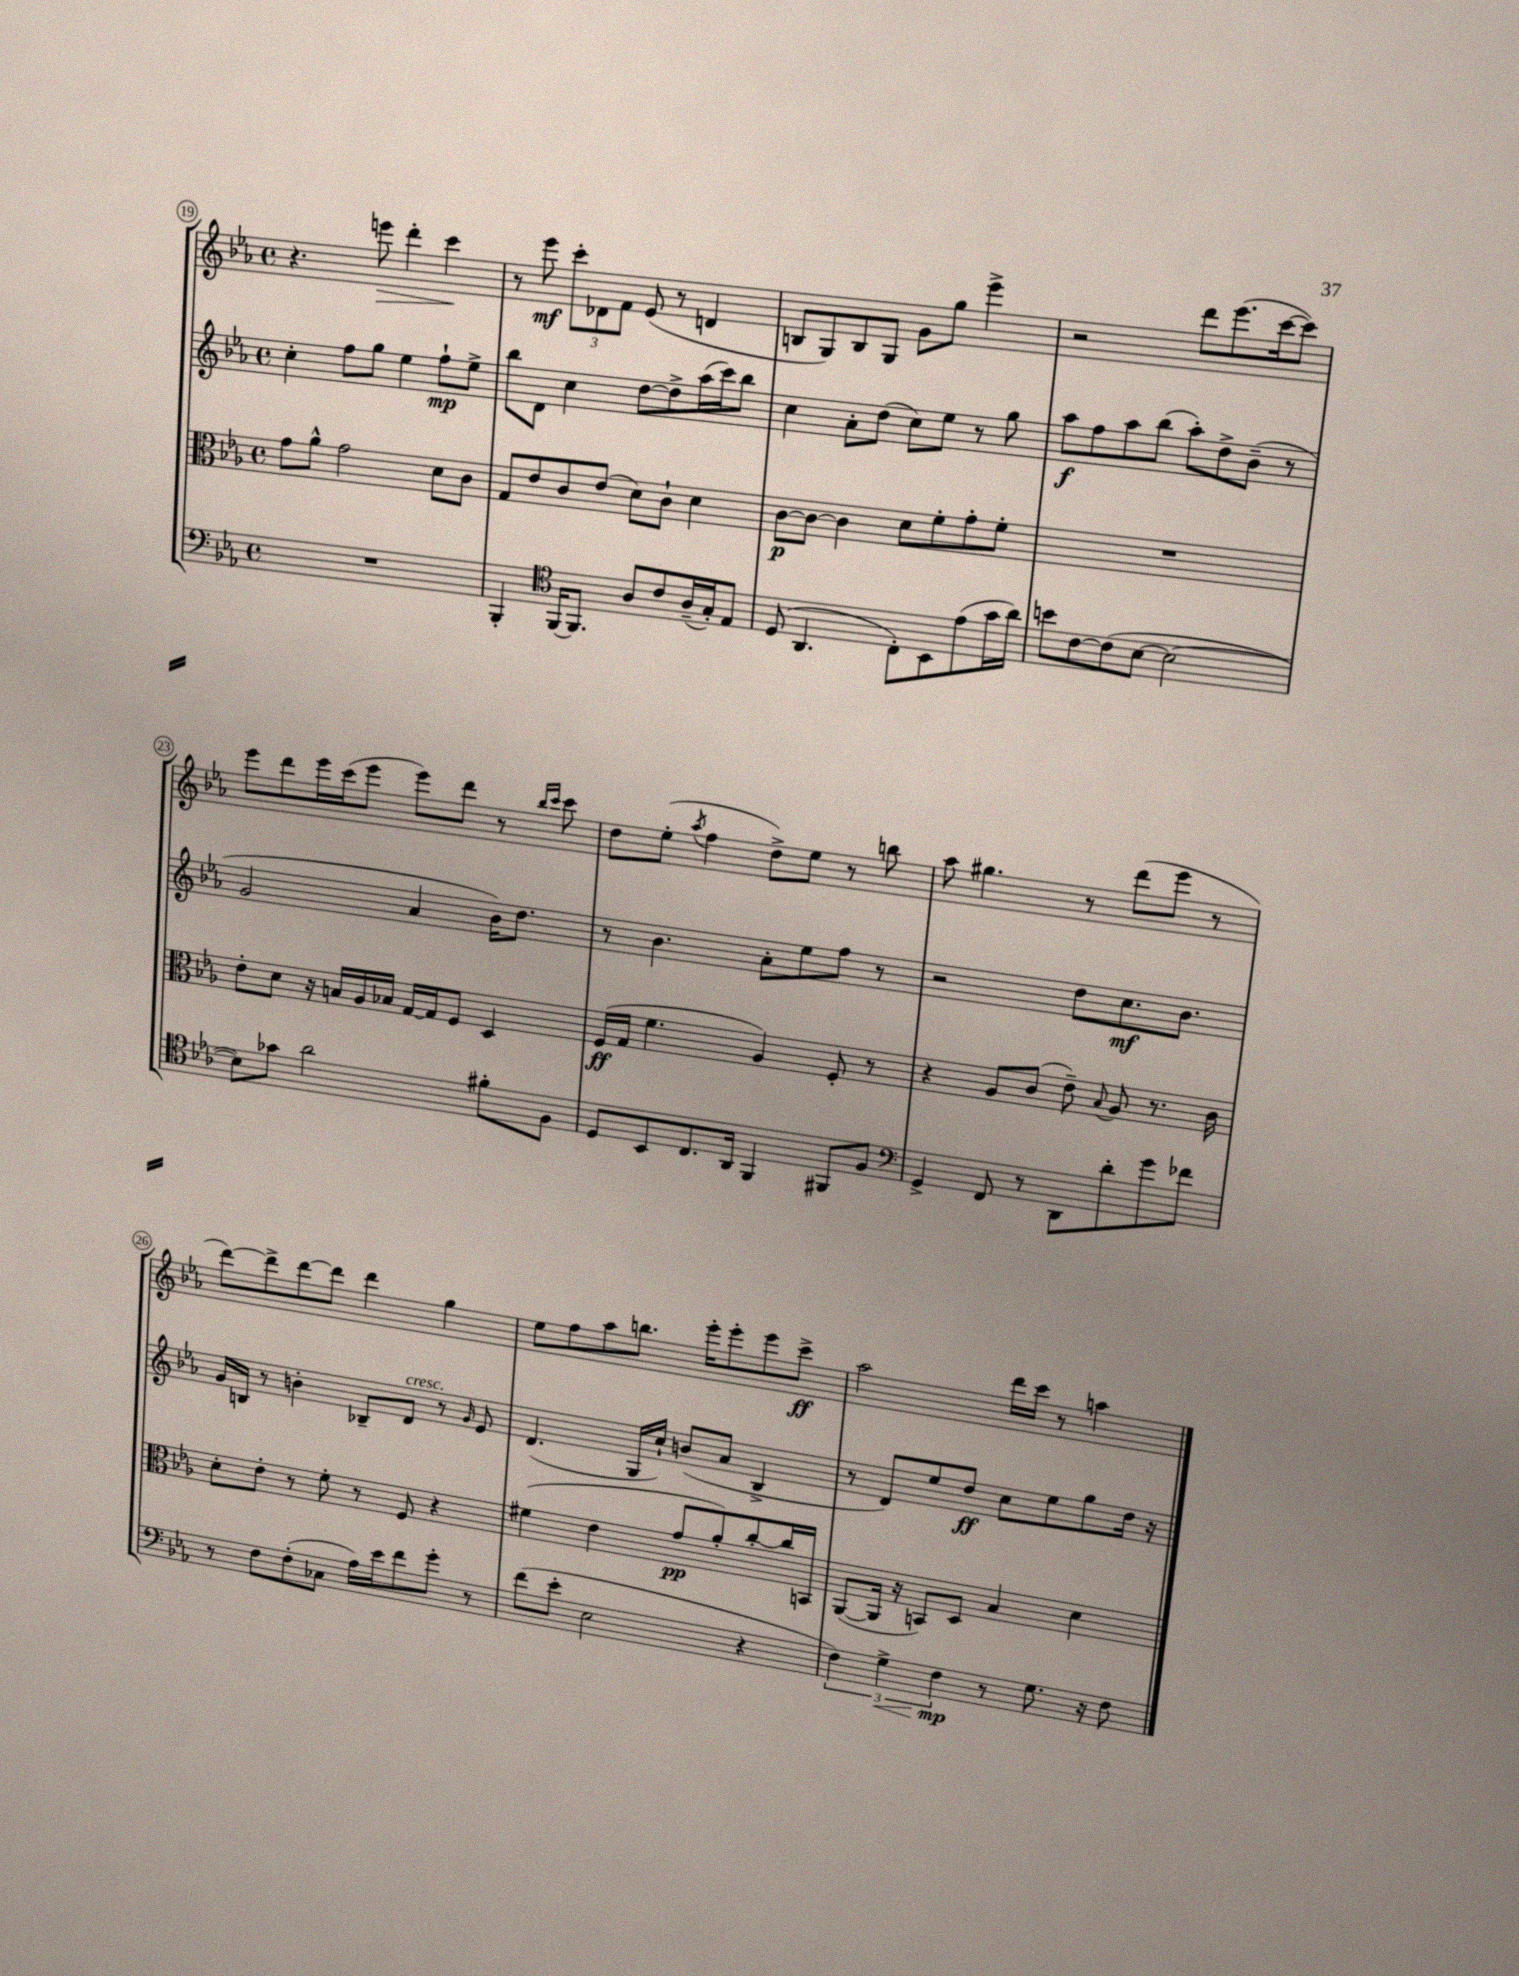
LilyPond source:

<<
\new StaffGroup <<
\new Staff = "s0" {
    \clef treble \key ees \major \defaultTimeSignature \time 4/4
    \autoBeamOff r4. e'''8\> d'''4-. c'''4\! |
    r8 ees'''8\mf \tuplet 3/2 { c'''8[-. des'8 f'8] } ees'8( r8 d'4 |
    b8[ g8) b8 g8] g'8[ g''8] ees'''4-> |
    r2 d'''8[ ees'''8.( c'''16~ c'''8]) |
    ees'''8[ d'''8 ees'''16 c'''16( ees'''8] ees'''8[) d'''8] r8 \grace { bes''16[ c'''16] } c'''8 |
    d''8[ ees''8]-.( \acciaccatura { aes''8 } f''4 d''8[->) ees''8] r8 b''8 |
    aes''8 gis''4. r8 d'''8[( ees'''8] r8 |
    d'''8[~) d'''8-> d'''8~ d'''8] d'''4 g''4 |
    ees''8[ f''8 aes''8 b''8.] ees'''16[-. ees'''8-. ees'''8 c'''8]->\ff |
    aes''2 d'''16[ c'''16] r8 a''4 \bar "|." |
}
\new Staff = "s1" {
    \clef treble \key ees \major \defaultTimeSignature \time 4/4
    \autoBeamOff c''4-. f''8[ g''8] ees''4 f''8[-!\mp ees''8]-> |
    bes''8[ d'8] c''4 d''8[~ d''8-> aes''16( c'''16) bes''8] |
    c''4 aes'8[-. d''8]( c''8[) ees''8] r8 g''8 |
    aes''8[\f f''8 aes''8 bes''8]( aes''8[-.) d''8-> bes'8]--( r8 |
    g'2 aes'4 bes'16[) d''8.] |
    r8 bes'4. aes'8[-. ees''8 f''8] r8 |
    r2 d''8[ c''8.\mf bes'8.] |
    g'16[ b16] r8 b'4-. bes8[-- d'8]^\markup { \italic "cresc." } r8 \grace { g'16 } ees'8 |
    d'4.( g16[ c''16]-!) b'8[( aes'8] bes4-> |
    r8 d'8[) ees''8 d''8]\ff c''8[ ees''8 g''8 d''16] r16 \bar "|." |
}
\new Staff = "s2" {
    \clef alto \key ees \major \defaultTimeSignature \time 4/4
    \autoBeamOff g'8[ aes'8]-^ g'2 d'8[ c'8] |
    g8[ ees'8 c'8 ees'8]( d'8[) c'8]-! d'4 |
    c'8[~\p c'8]~ c'4 d'8[ f'8-. g'8-. f'8]-. |
    R1 |
    ees'8[-. d'8] r16 b16[ aes16 bes16] g16[~ g16 f8] d4 |
    f16[\ff( g16] f'4. aes4) f8-. r8 |
    r4 aes8[ c'8]( ees'8--) \appoggiatura { bes8 } aes8 r8. c'16 |
    d'8[-. ees'8]-. r8 f'8-. r8 f8 r4 |
    fis'4( ees'4 g'8[\pp aes'8-.) c''8~-. c''16 b,16] |
    aes,8[~( aes,16] r16 b,8[) d8] bes4 d'4 \bar "|." |
}
\new Staff = "s3" {
    \clef bass \key ees \major \defaultTimeSignature \time 4/4
    \autoBeamOff R1 |
    bes,,4-. \clef tenor f,16[~ f,8.] aes8[ c'8 aes16--( g16-.) ees8] |
    d8( aes,4. c8[-.) bes,8 ees'8( g'16 aes'16]) |
    b'8[ c'8~ c'8( bes8]~ bes2~ |
    bes8[) ges'8] aes'2 fis'8[-. f8] |
    d8[ bes,8 c8. aes,16] f,4 fis,8[ f8] |
    \clef bass g,4-> f,8 r8 d,8[ d'8-. g'8 fes'8] |
    r8 f8[ f8-.( ces8] aes16[) ees'16 f'8 g'8]-. r8 |
    f'8[( ees'8]-. ees2 r4 |
    \tuplet 3/2 { f4) g4->\< f4\mp\! } r8 g8. r16 f8 \bar "|." |
}
>>
>>
\layout { \context { \Score currentBarNumber = #19 \override BarNumber.stencil = #(make-stencil-circler 0.1 0.3 ly:text-interface::print) } }
